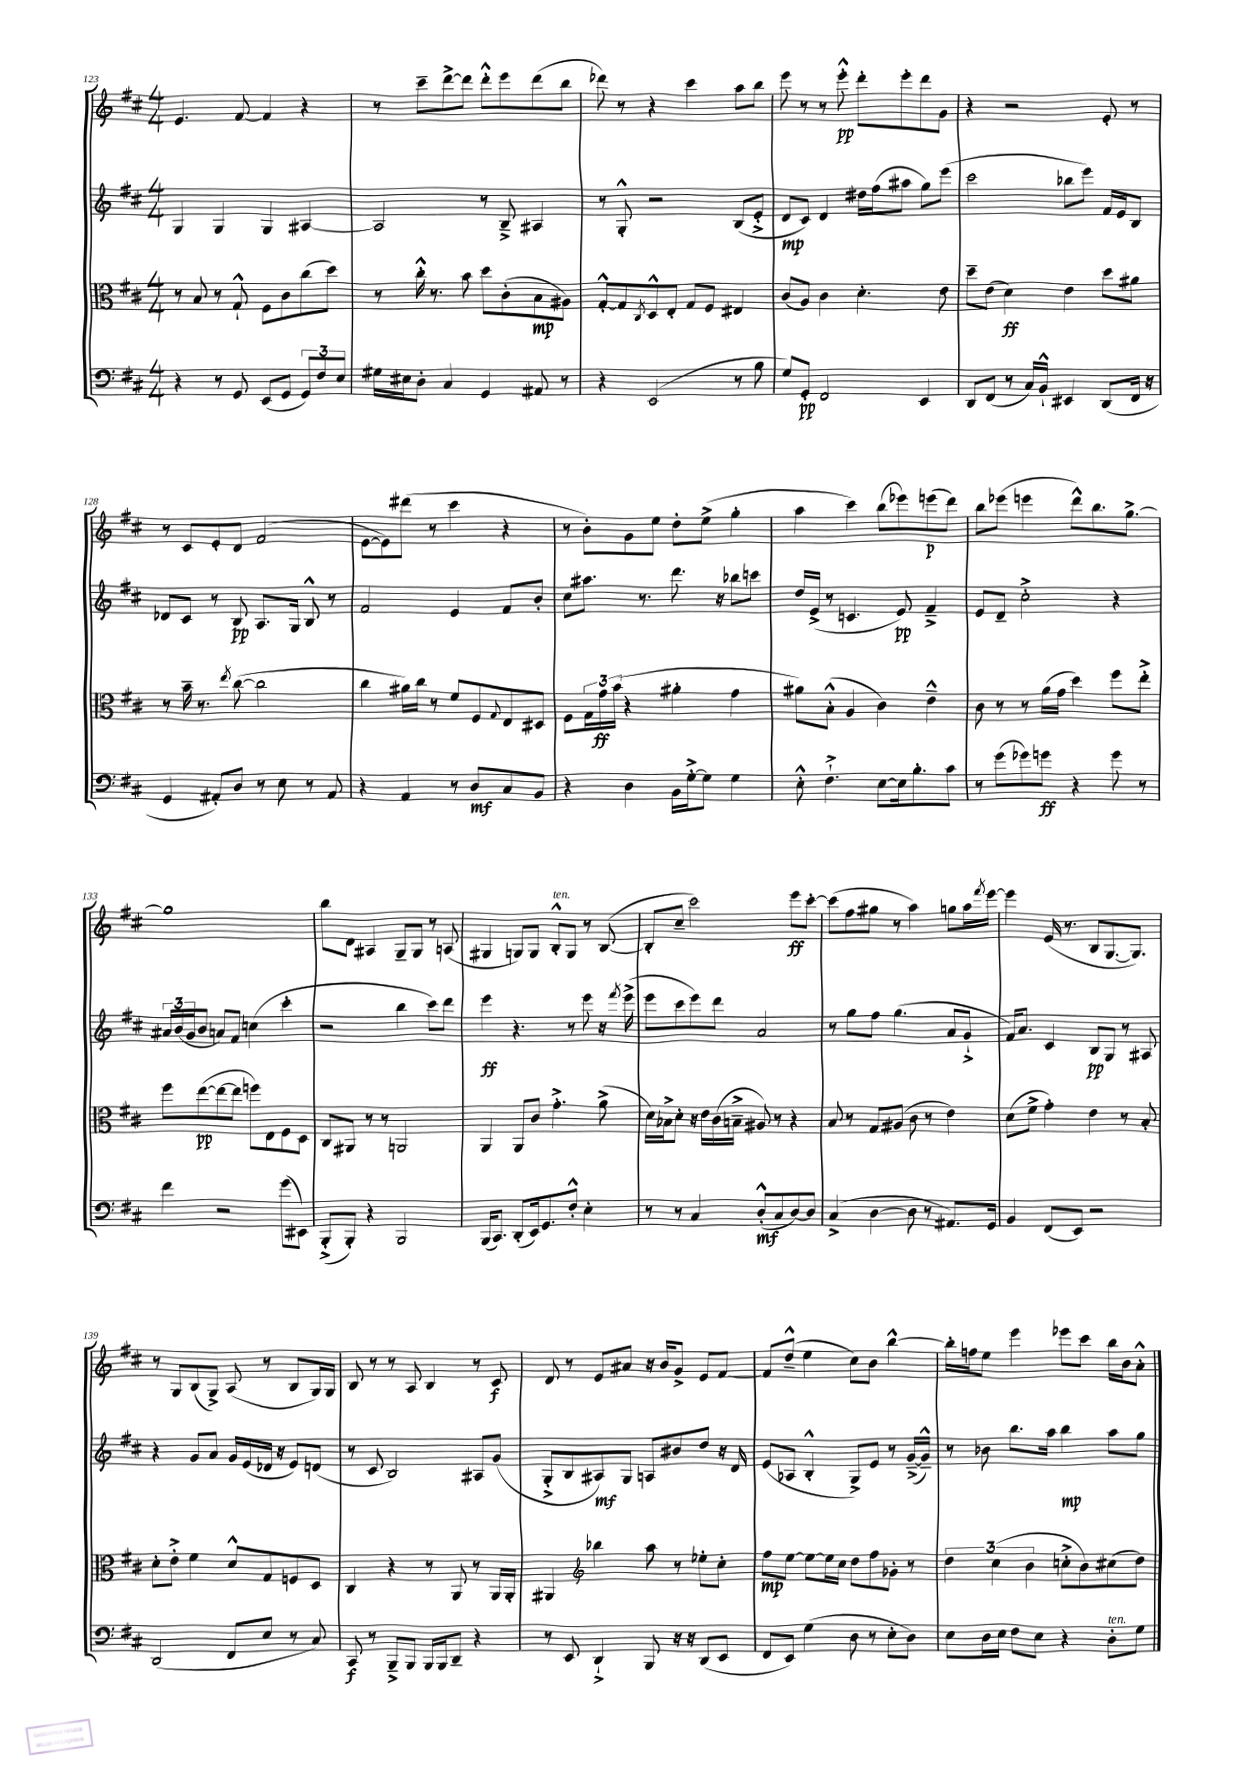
<<
\new StaffGroup <<
\new Staff = "s0" {
    \clef treble \key d \major \numericTimeSignature \time 4/4
    e'4. fis'8~ fis'4 r4 |
    r8 cis'''8-- d'''8~-> d'''8 d'''8-.-^ e'''8 d'''8( b''8 |
    des'''8) r8 r4 cis'''4 a''8 b''8 |
    e'''8 r8 r8 e'''8-.-^\pp d'''8-. e'''8-. d'''8 g'8 |
    r4 r2 e'8-. r8 |
    r8 cis'8 e'8-. d'8 fis'2( |
    e'8~ e'8) dis'''8( r8 cis'''4 r4 |
    r8 b'8-.) g'8 e''8 d''8-. e''8->( g''4-. |
    a''4 cis'''4) b''8( ees'''8) e'''8\p( d'''8) |
    b''8 ees'''8( e'''4 d'''8-^) b''8. g''8.~-> |
    g''1 |
    b''8 d'8 ais4 g8-- g8 r8 a8( |
    gis4 g8) g8 b8-.-^^\markup { \italic "ten." } g8 r8 b8~( |
    b8-. cis''8-- cis'''2) e'''8\ff cis'''8~-. |
    cis'''8( fis''8 gis''8 r8 a''4) g''8 a''16 \acciaccatura { fis'''8 } e'''16~ |
    e'''4 e'16( r8. b8 g8.~ g8.) |
    r8 g8 b8( g8->) a8( r8 b8 g16) g16 |
    b8 r8 r8 a8 b4 r8 cis'8\f |
    d'8 r8 e'8 ais'8 r16 b'16 g'8-> e'8 fis'8~ |
    fis'8 d''8---^( e''4 cis''8) b'8 b''4~-^ |
    b''16-. f''16 e''8 e'''4 ees'''8 cis'''8 b''16 b'16 a'8-.-^ \bar "|." |
}
\new Staff = "s1" {
    \clef treble \key d \major \numericTimeSignature \time 4/4
    g4 g4 g4 ais4~ |
    ais2 r8 b8---> ais4 |
    r8 g8-.-^ r2 b8( e'8-.-> |
    d'8\mp cis'8) d'4 dis''16 fis''16( ais''8 g''8) e'''8( |
    cis'''2 bes''8 e'''8) fis'16 e'16 b8 |
    des'8 cis'8 r8 b8\pp a8. g16 b8-^ r8 |
    fis'2 e'4 fis'8 b'8-. |
    cis''8 ais''8. r8. d'''8. r16 bes''8 c'''8 |
    d''16 e'16->( r8 c'4. e'8\pp) fis'4---> |
    e'8 d'8-- cis''2-.-> r4 |
    \tuplet 3/2 { ais'16 b'16( g'16 } b'8 a'8) fis'8 c''4( cis'''4-. |
    r2 b''4 cis'''8) d'''8 |
    e'''4\ff r4. r8 e'''8 r16 \acciaccatura { fis'''8 } e'''16->( |
    e'''8 cis'''8 e'''8) d'''8 a'2 |
    r8 g''8 fis''8 g''4.( a'8 g'8-!-> |
    fis'16) a'8. cis'4 b8\pp g8 r8 ais8 |
    r4 g'8 a'8 g'16 e'16( des'16 r16 e'8) d'8( |
    r8 cis'8 b2) ais8 g'8( |
    g8-.-> b8 ais8\mf) g8 a8 bis'8 d''8 r16 d'16 |
    e'8( aes8 b4-.-^ g8->) e'8 r8 g'16~--->( g'16---^) |
    r8 bes'8 b''8. a''16 b''4\mp a''8 g''8 \bar "|." |
}
\new Staff = "s2" {
    \clef alto \key d \major \numericTimeSignature \time 4/4
    r8 b8 r8 g8-!-^ fis8 cis'8 cis''8( d''8) |
    r8 cis''16-.-^ r8. b'8 d''8 cis'8-.( b8\mp ais8) |
    g8~-.-^ g8 \acciaccatura { cis8 } d8-^ e8-. g8 fis8 eis4 |
    cis'8( a8) cis'4 d'4.-. e'8 |
    d''8-- e'8( d'4\ff) e'4 d''8 ais'8 |
    r8 b'16-- r8. \acciaccatura { e''8 } cis''8~( cis''2 |
    cis''4 ais'16) cis''16 r8 fis'8 fis8 \appoggiatura { g8 } e8 dis8 |
    fis8 \tuplet 3/2 { g16 g'16\ff b'16( } r4 ais'4-. g'4 |
    ais'8) b8-.-^( a4 cis'4) e'4---^ |
    cis'8 r8 r8 a'16( g'16 d''4) fis''8 e''8-.-> |
    fis''8 e''8~\pp( e''8~ e''8 f''8) e8 fis8 d8 |
    cis8 ais,8 r8 r8 a,2 |
    a,4 a,8 cis'8 g'4.-.-> a'8->( |
    d'16) bes16-> d'8-. r16 e'16 cis'16( b16---> ais8) r8 r4 |
    b8 r8 g8 ais8( cis'8 r8 e'4) |
    d'8( fis'8-> g'4-.) e'4 r8 b8-. |
    d'8-. e'8-.-> fis'4 d'8-^ g8 f8 d8 |
    cis4 r4 r8 a,8 r8 a,16 a,16-. |
    ais,4 \clef treble bes''4 a''8 r8 ees''8-. cis''8-. |
    fis''8\mp e''8~ e''8~ e''16 cis''16 d''8 fis''8 ges'8-. r8 |
    \tuplet 3/2 { d''4 cis''4( b'4 } c''8-.-> b'8) cis''8( d''8) \bar "|." |
}
\new Staff = "s3" {
    \clef bass \key d \major \numericTimeSignature \time 4/4
    r4 r8 g,8 e,8( g,8 \tuplet 3/2 { g,8) fis8 e8 } |
    gis16 eis16 d8-. cis4 g,4 ais,8 r8 |
    r4 e,2( r8 b8 |
    g8) g,8-.\pp fis,2 e,4 |
    d,8 fis,8( r8 cis16) b,16-!-^ eis,4 d,8( fis,16 r16 |
    g,4 ais,8-.) d8 r8 e8 r8 ais,8 |
    r4 a,4 r8 d8\mf cis8 b,8 |
    r4 d4 b,16 g16~-.-> g8 g4 |
    e8-.-^ fis4.-!-> e8~ e16 b8.-. cis'8 |
    r8 g'8( ges'8) g'8\ff r4 g'8 r8 |
    fis'4 r2 g'8( eis,8) |
    b,,8-.->( b,,8-.) r4 b,,2 |
    b,,16( cis,8.) d,8-.( e,16) g,8. fis8-.-^ e4-. |
    r8 r8 cis4 d8-.-^\mf( cis8 d8~) d8 |
    cis4->( d4~ d8 r8 ais,8.) g,16 |
    b,4 fis,8( e,8) r2 |
    d,2( fis,8 e8 r8 cis8) |
    cis,8\f r8 b,,8---> b,,8 b,,16 b,,16 d,8-- r4 |
    r8 e,8 d,4-!-> b,,8 r16 r16 d,8( e,8 |
    fis,8 e,8) g4( d8 r8 e8-. d8) |
    e8 d16 e16 fis8 e8 r4 d8-.^\markup { \italic "ten." } g8 \bar "|." |
}
>>
>>
\layout { \context { \Score currentBarNumber = #123 } }
